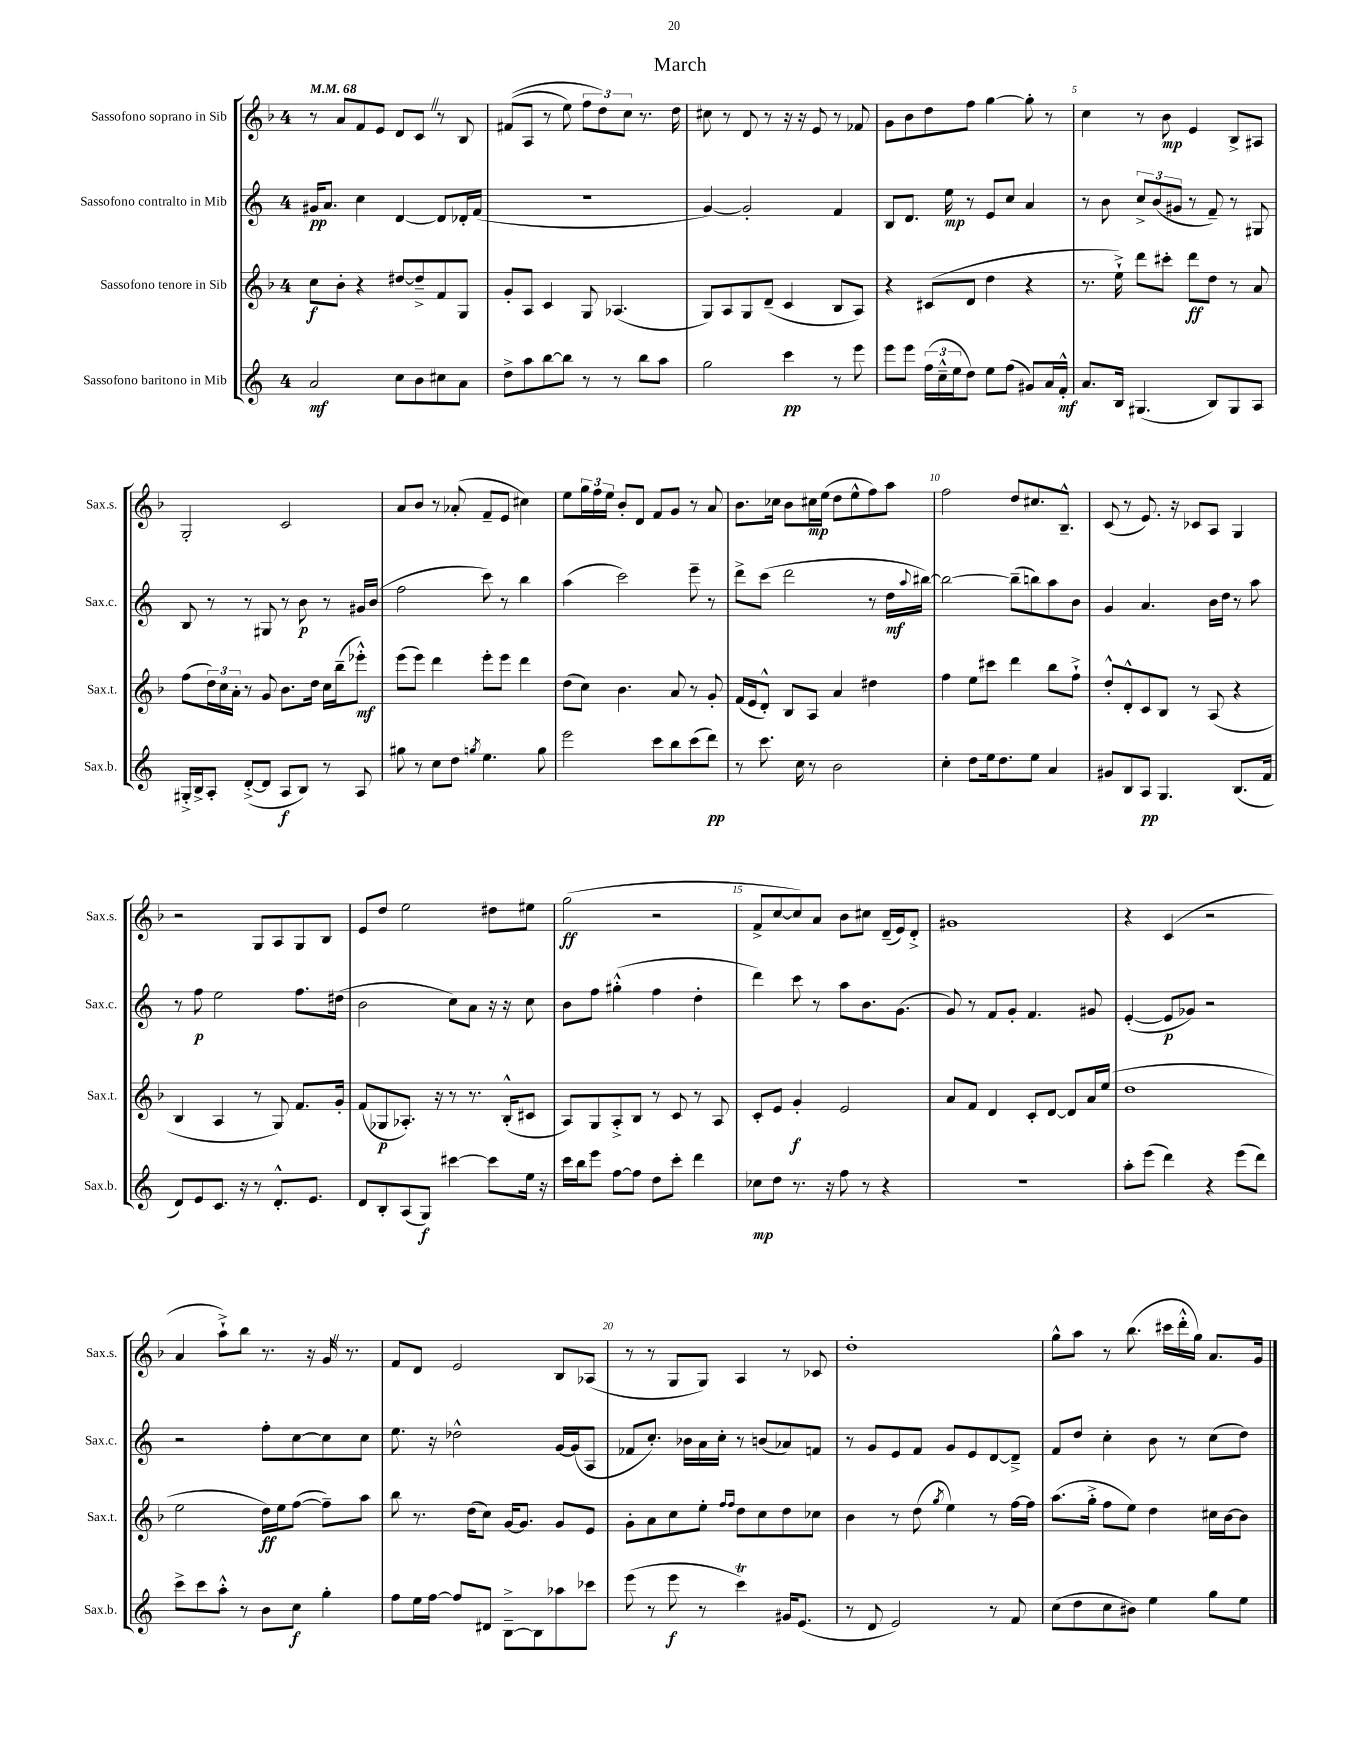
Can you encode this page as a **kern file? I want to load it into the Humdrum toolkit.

**kern	**kern	**kern	**kern
*staff4	*staff3	*staff2	*staff1
*clefG2	*clefG2	*clefG2	*clefG2
*k[]	*k[b-]	*k[]	*k[b-]
*M4/4	*M4/4	*M4/4	*M4/4
*MM68	*MM68	*MM68	*MM68
2a	8cc	16g#	8r
.	.	8.a	.
.	8b-'	.	8a
.	4r	4cc	8f
.	.	.	8e
8cc	[8dd#	[4d	8d
8b	8dd#~^]	.	8c
8cc#	8f	8d]	8r
8a	8G	16d-'	8B-
.	.	(16f	.
=	=	=	=
8dd^	8g'	1r	&((8f#
8aa	8A	.	8A
[8bb	4c	.	8r
8bb]	.	.	8ee)
8r	8G	.	12ff
.	.	.	12dd&)
8r	(4.A-	.	.
.	.	.	12cc
8bb	.	.	8.r
8aa	.	.	.
.	.	.	16dd
=	=	=	=
2gg	8G)	[4g)	8cc#
.	8A	.	8r
.	8G	2g']	8d
.	(8d~	.	8r
4ccc	4c	.	16r
.	.	.	16r
.	.	.	8e
8r	8B-	4f	8r
8eee	8A)	.	8f-
=	=	=	=
8eee	4r	8B	8g
8eee	.	8.d	8b-
(24ff	(8c#	.	8dd
24cc~^^	.	.	.
.	.	16ee	.
24ee	.	.	.
8dd)	8d	8r	8ff
8ee	4dd	8e	[4gg
(8ff	.	8cc	.
8g#)	4r	4a	8gg']
16a	.	.	8r
16f'^^	.	.	.
=	=	=	=
8.a	8.r	8r	4cc
.	.	8b	.
16B	16ee`^)	.	.
(4.G#	8ddd	12cc^	8r
.	.	(12b	.
.	8ccc#'	.	8b-
.	.	12g#	.
.	8ddd	8r	4e
8B)	8dd	8f~)	.
8G#	8r	8r	8B-^
8A	8a	8G#	8A#
=	=	=	=
16G#'^	(8ff	8B	2G'
16B^	.	.	.
8A'	24dd)	8r	.
.	24cc	.	.
.	24a'	.	.
([8d'^	8r	8r	.
8d]	8g	8G#	.
8A	8.b-	8r	2c
8B)	.	8b	.
.	16dd	.	.
8r	16cc	8r	.
.	(16bb-~	.	.
8A	8eee-'^^)	16g#	.
.	.	(16b	.
=	=	=	=
8gg#	(8eee	2ff	8a
8r	8eee)	.	8b-
8cc	4ddd	.	8r
8dd	.	.	(8a-'
8qgg	.	.	.
4.ee	8eee'	8ccc)	8f~
.	8eee	8r	8e
.	4ddd	4bb	4cc#)
8gg	.	.	.
=	=	=	=
2eee	(8dd	(4aa	8ee
.	8cc)	.	24gg
.	.	.	24ff
.	.	.	24ee
.	4.b-	2ccc)	8b-'
.	.	.	8d
8ccc	.	.	8f
8bb	8a	.	8g
(8ccc	8r	8eee~	8r
8ddd)	8g'	8r	8a
=	=	=	=
8r	(16f	8ddd^	8.b-
.	16e	.	.
8.ccc	8d'^^)	(8ccc	.
.	.	.	16cc-
.	8B-	2ddd	8b-
16cc	.	.	.
8r	8A	.	16cc#
.	.	.	(16ee
2b	4a	.	8dd
.	.	.	8ee^^
.	4dd#	8r	8ff)
.	.	16dd	8aa
.	.	8qqaa	.
.	.	[16bb#)	.
=	=	=	=
4cc'	4ff	2bb#_	2ff
8dd	8ee	.	.
16ee	8ccc#	.	.
8.dd	.	.	.
.	4ddd	(8bb#~]	8dd
8ee	.	8bb)	8.cc#
4a	8bb-	8aa	.
.	.	.	8.B-~^^
.	8ff`^	8b	.
=	=	=	=
8g#	8dd'^^	4g	(8c
8B	8d'^^	.	8r
8A	8c	4.a	8.e)
4.G	8B-	.	.
.	.	.	16r
.	8r	.	8c-
.	(8A	16b	8A
.	.	16dd	.
(8.B	4r	8r	4G
.	.	8aa	.
16f	.	.	.
=	=	=	=
8d)	4B-	8r	2r
8e	.	8ff	.
8.c	4A	2ee	.
16r	.	.	.
8r	8r	.	8G
8.d'^^	8G)	.	8A
.	8.f	8.ff	8G
8.e	.	.	.
.	.	.	8B-
.	16g'	(16dd#	.
=	=	=	=
8d	(8f	2b	8e
8B'	8G-	.	8dd
(8A	8.A-')	.	2ee
8G)	.	.	.
.	16r	.	.
[4ccc#	8r	8cc)	.
.	8.r	8a	.
8ccc#]	.	16r	8dd#
.	(16B-'^^	16r	.
16ee	8c#	8cc	8ee#
16r	.	.	.
=	=	=	=
16ccc	8A)	8b	(2gg
16bb	.	.	.
8eee	8G	8ff	.
[8ff	8A'^	(4gg#'^^	.
8ff]	8B-	.	.
8dd	8r	4ff	2r
8ccc'	8c	.	.
4ddd	8r	4dd'	.
.	8A	.	.
=	=	=	=
8cc-	8c'	4ddd)	8f^
8dd	8e	.	[8cc
8.r	4g'	8ccc	8cc])
.	.	8r	8a
16r	.	.	.
8ff	2e	8aa	8b-
8r	.	8.b	8cc#
4r	.	.	(16d~
.	.	(8.g	16e)
.	.	.	8d'^
=	=	=	=
1r	8a	8g)	1g#
.	8f	8r	.
.	4d	8f	.
.	.	8g'	.
.	8c'	4.f	.
.	[8d	.	.
.	8d]	.	.
.	16a	8g#	.
.	(16ee	.	.
=	=	=	=
8aa'	1dd	([4e'	4r
(8eee	.	.	.
4ddd)	.	8e]	(4c
.	.	8g-)	.
4r	.	2r	2r
(8eee	.	.	.
8ddd)	.	.	.
=	=	=	=
8ccc^	2ee	2r	4a
8ccc	.	.	.
8aa'^^	.	.	8aa`^)
8r	.	.	8bb-
8b	16dd)	8ff'	8.r
.	16ee	.	.
8cc	([8ff	[8cc	.
.	.	.	16r
4gg'	8ff~])	8cc]	16g
.	.	.	8.r
.	8aa	8cc	.
=	=	=	=
8ff	8bb-	8.ee	8f
16ee	8.r	.	8d
[16ff	.	16r	.
8ff]	.	2dd-^^	2e
.	(16dd	.	.
8d#	8cc)	.	.
[8B~^	[16g	.	.
.	8.g]	.	.
8B]	.	.	.
8aa-	8g	[16g	8B-
.	.	(16g]	.
8ccc-	8e	8A	(8A-
=	=	=	=
(8eee	8g'	8f-	8r
8r	8a	8.cc')	8r
8eee	8cc	.	8G
.	.	16b-	.
8r	8ee'	16a	8G)
.	.	16cc'	.
.	16qqff	.	.
.	16qqff	.	.
4ccc)	8dd	8r	4A
.	8cc	(8b	.
16g#	8dd	8a-)	8r
(8.e	.	.	.
.	8cc-	8f	8c-
=	=	=	=
8r	4b-	8r	1dd'
8d	.	8g	.
2e)	8r	8e	.
.	(8dd	8f	.
.	8qgg	.	.
.	4ee)	8g	.
.	.	8e	.
8r	8r	[8d	.
8f	[16ff	8d~^]	.
.	16ff]	.	.
=	=	=	=
(8cc	(8.aa	8f	8gg^^
8dd	.	8dd	8aa
.	16gg'^	.	.
8cc	8ff	4cc'	8r
8b#)	8ee)	.	(8.bb-
4ee	4dd	8b	.
.	.	.	16ccc#
.	.	8r	16ddd'^^
.	.	.	16gg)
8gg	16cc#	(8cc	8.a
.	[16b-	.	.
8ee	8b-]	8dd)	.
.	.	.	16g
==	==	==	==
*-	*-	*-	*-
